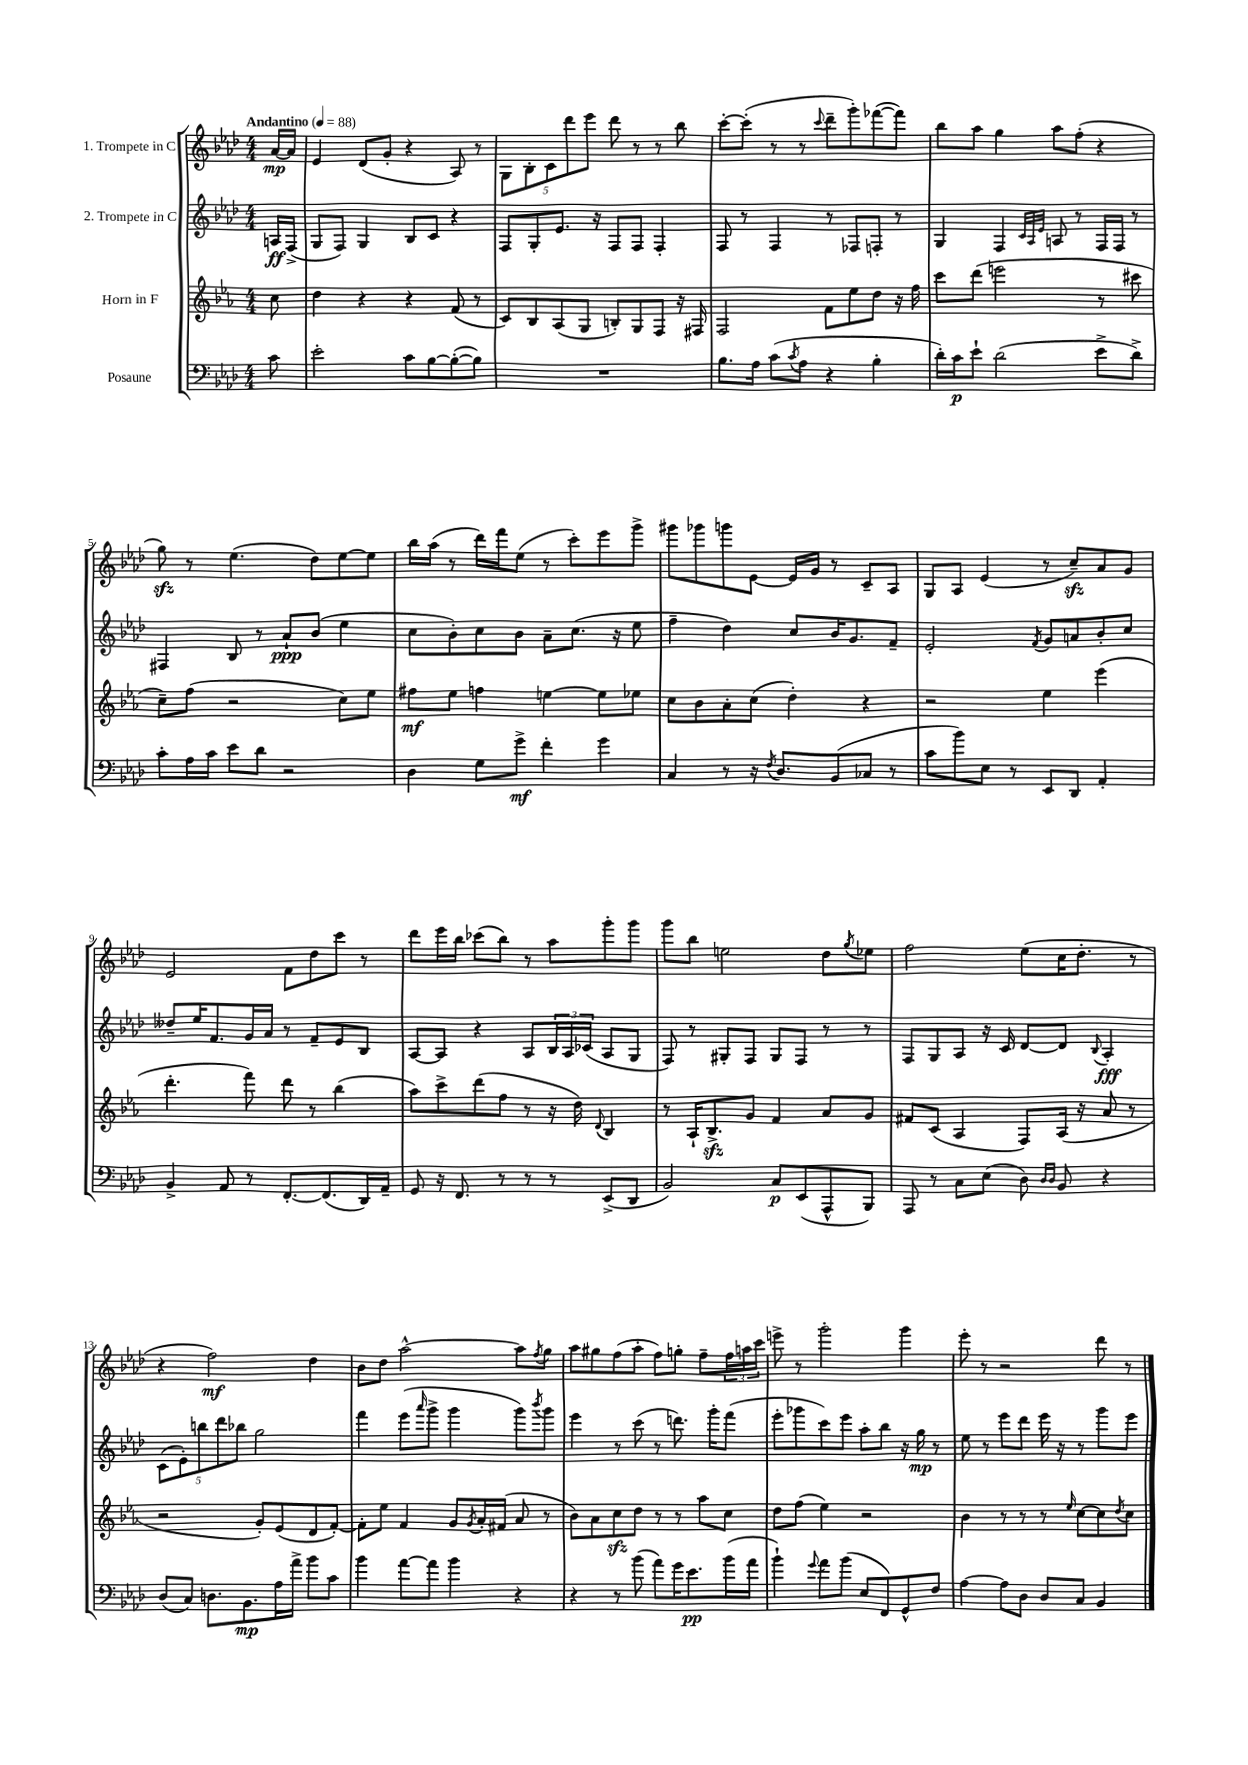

**kern	**kern	**kern	**kern
*staff4	*staff3	*staff2	*staff1
*clefF4	*clefG2	*clefG2	*clefG2
*k[b-e-a-d-]	*k[b-e-a-]	*k[b-e-a-d-]	*k[b-e-a-d-]
*M4/4	*M4/4	*M4/4	*M4/4
*MM88	*MM88	*MM88	*MM88
8c\	8cc\	16A/LL	[16a-/LL
.	.	(16F^/JJ	16a-/]JJ
=	=	=	=
2e-'\	4dd\	8G/L	4e-/
.	.	8F/J)	.
.	4r	4G/	(8d-/L
.	.	.	8g'/J
8c\L	4r	8B-/L	4r
[8B-\	.	8c/J	.
(8B-'\_	(8f/	4r	8A-/)
8B-\]J)	8r	.	8r
=	=	=	=
1r	8c/L)	8F/L	10G\L
.	.	.	10B-'\
.	8B-/	8G'/	.
.	.	.	10c\
.	(8A-/	8.e-/J	.
.	.	.	10ddd-\
.	8G/J	.	.
.	.	.	10eee-\J
.	.	16r	.
.	8B'/L)	8F/L	8ddd-\
.	8G/	8F/J	8r
.	8F/J	4F'/	8r
.	16r	.	8bb-\
.	16F#/	.	.
=	=	=	=
8.B-\L	2F/	8F/	[8ccc'\L
.	.	8r	(8ccc'\]J
16A-\Jk	.	.	.
(8c\L	.	4F/	8r
8qc/	.	.	.
8A-\J	.	.	8r
.	.	.	8qqccc/
4r	8f\L	8r	8ddd-~\L
.	8ee-\	8F-/L	8ggg'\)
4B-'\	8dd\J	8F'/J	([8fff-\
.	16r	8r	8fff-\]J)
.	16ff\	.	.
=	=	=	=
16d-'\LL)	8ccc\L	4G/	8bb-\L
16c\J	.	.	.
8e-`\J	(8ddd\J	.	8aa-\J
(2d-\	2eee\	4F/	4gg\
.	.	32qqc/LLL	.
.	.	32qqA-/	.
.	.	32qqe-/JJJ	.
.	.	8A/	8aa-\L
.	.	8r	(8ff'\J
8e-^\L	8r	16F/LL	4r
.	.	16F/JJ	.
8d-^\J)	8ccc#\	8r	.
=	=	=	=
8c'\L	8cc~\L)	4F#/	8gg\)
16A-\L	(8ff\J	.	8r
16c\JJ	.	.	.
8e-\L	2r	8B-/	(4.ee-\
8d-\J	.	8r	.
2r	.	8a-`/L	.
.	.	(8b-/J	8dd-\L)
.	8cc\L)	4ee-\	[8ee-\
.	8ee-\J	.	8ee-\]J
=	=	=	=
4D-\	8ff#\L	8cc\L	16bb-\LL
.	.	.	(16aa-\JJ
.	8ee-\J	8b-'\)	8r
8G\L	4ff\	8cc\	16ddd-\LL)
.	.	.	16fff\J
8g^\J	.	8b-\J	(8ee-\J
4f'\	[4ee\	8a-~\L	8r
.	.	(8.cc\J	8ccc'\L)
4g\	8ee\]L	.	8eee-\
.	.	16r	.
.	8ee-\J	8ee-\	8ggg^\J
=	=	=	=
4C/	8cc\L	4ff~\	8ggg#\L
.	8b-\	.	8ggg-\
8r	8a-'\	4dd-\)	8ggg\
16r	(8cc\J	.	[8e-\J
8qF/	.	.	.
8.D-/L	.	.	.
.	4dd'\)	8cc/L	16e-/]LL
.	.	.	16g/JJ
(8BB-/	.	16b-/K	8r
.	.	8.g/	.
8C-/J	4r	.	8c~/L
8r	.	8f~/J	8A-/J
=	=	=	=
8c\L	2r	2e-'/	8G/L
8b-\)	.	.	8A-/J
8E-\J	.	.	(4e-/
8r	.	.	.
.	.	8qf/	.
8EE-/L	4ee-\	8g/L	8r
8DD-/J	.	8a/	8cc~/L)
4AA-'/	(4eee-\	8b-'/	8a-/
.	.	8cc/J	8g/J
=	=	=	=
4BB-^/	4.ddd'\	8dd--~/L	2e-/
.	.	16ee-/K	.
.	.	8.f/	.
8AA-/	.	.	.
8r	8fff\)	16g/L	.
.	.	16a-/JJ	.
[8.FF'/L	8ddd\	8r	8f\L
.	8r	8f~/L	8dd-\
(8.FF/]	.	.	.
.	(4bb-\	8e-/	8ccc\J
16DD-/L)	.	8B-/J	8r
16AA-~/JJ	.	.	.
=	=	=	=
8GG/	8aa-\L)	[8A-/L	8ddd-\L
16r	8ccc^\	8A-/]J	16eee-\L
8.FF/	.	.	16bb-\JJ
.	(8ddd\	4r	(8ccc-\L
8r	8ff\J	.	8bb-\J)
8r	8r	8A-/L	8r
8r	16r	24B-/L	8aa-\L
.	.	24A-/	.
.	16dd\)	.	.
.	.	(24c-/JJ	.
.	8qqd/	.	.
(8EE-^/L	4B-/	8A-/L	8ggg'\
8DD-/J	.	8G/J	8ggg\J
=	=	=	=
2BB-/)	8r	8F/)	8ggg\L
.	16A-`/LK	8r	8bb-\J
.	8.B-^/	.	.
.	.	8G#'/L	2ee\
.	8g/J	8F/J	.
8C/L	4f/	8G#/L	.
(8EE-/	.	8F/J	.
8AAA-^^/	8a-/L	8r	8dd-\L
.	.	.	8qgg/
8BBB-/J)	8g/J	8r	8ee-\J
=	=	=	=
8AAA-/	8f#/L	8F/L	2ff\
8r	(8c/J	8G/	.
8C\L	4A-/	8A-/J	.
(8E-\J	.	16r	.
.	.	16c/	.
8D-\)	8F/L)	[8d-/L	(8ee-\L
16qqD-/LL	.	.	.
16qqD-/JJ	.	.	.
8BB-/	(16A-/Jk	8d-/]J	16cc\K
.	16r	.	8.dd-'\J
.	.	8qqB-/	.
4r	8a-/	4A-'/	.
.	8r	.	8r
=	=	=	=
(8D-/L	2r	(10c\L	4r
.	.	10e-'\)	.
8C/J)	.	.	.
.	.	10bb\	.
8.D\L	.	.	2ff\)
.	.	10ddd-\	.
.	.	10bb-\J	.
8.BB-\	.	.	.
.	8g'/L)	2gg\	.
16A-\L	(8e-/	.	.
16a-^\JJ	.	.	.
8b-\L	8d/	.	4dd-\
8c\J	[8f'/J)	.	.
=	=	=	=
4b-\	8f'\]L	4fff\	8b-\L
.	8ee-\J	.	8dd-\J
[8a-\L	4f/	(8eee-\L	[2aa-^^\
.	.	16qqaaa-/	.
8a-\]J	.	8ggg^\J	.
4b-\	8g/L	4ggg\	.
.	8qg/	.	.
.	16a-'/L	.	.
.	(16f#/JJ	.	.
4r	8a-/	8ggg\L)	8aa-\]L
.	.	8qbbb-/	8qff/
.	8r	8ggg\J	8gg\J
=	=	=	=
4r	8b-\L)	4eee-\	8aa-\L
.	8a-\	.	8gg#\
8r	8cc\	8r	(8ff\
(8b-\	8dd\J	(8ccc\	8aa-'\J
8a-\L)	8r	8r	8ff\L)
16g\K	8r	8.ddd\)	8gg'\J
8.e-\	.	.	.
.	8aa-\L	.	8ff~\L
.	.	16ggg'\LK	.
(16b-\L	8cc\J	(8fff\J	24ff\L
.	.	.	24aa\
16a-\JJ	.	.	.
.	.	.	24ccc\JJ
=	=	=	=
4b-`\)	8dd\L	8eee-'\L	8eee^\
.	(8ff\J	8ggg-\	8r
8qqg/	.	.	.
8a-\L	4ee-\)	8ccc\)	2ggg'\
(8b-\J	.	8eee-\J	.
8E-/L	2r	8aa-'\L	.
8FF/)	.	8bb-\J	.
8GG^^/	.	16r	4ggg\
.	.	16gg\	.
8F/J	.	8r	.
=	=	=	=
[4A-\	4b-\	8ee-\	8eee-'\
.	.	8r	8r
8A-\]L	8r	8eee-\L	2r
8D-\J	8r	8ddd-\J	.
8D-/L	8r	16eee-\	.
.	.	16r	.
.	16qqee-/	.	.
8C/J	[8cc\L	8r	.
4BB-/	8cc\]	8ggg\L	8ddd-\
.	8qdd/	.	.
.	8cc\J	8eee-\J	8r
==	==	==	==
*-	*-	*-	*-
